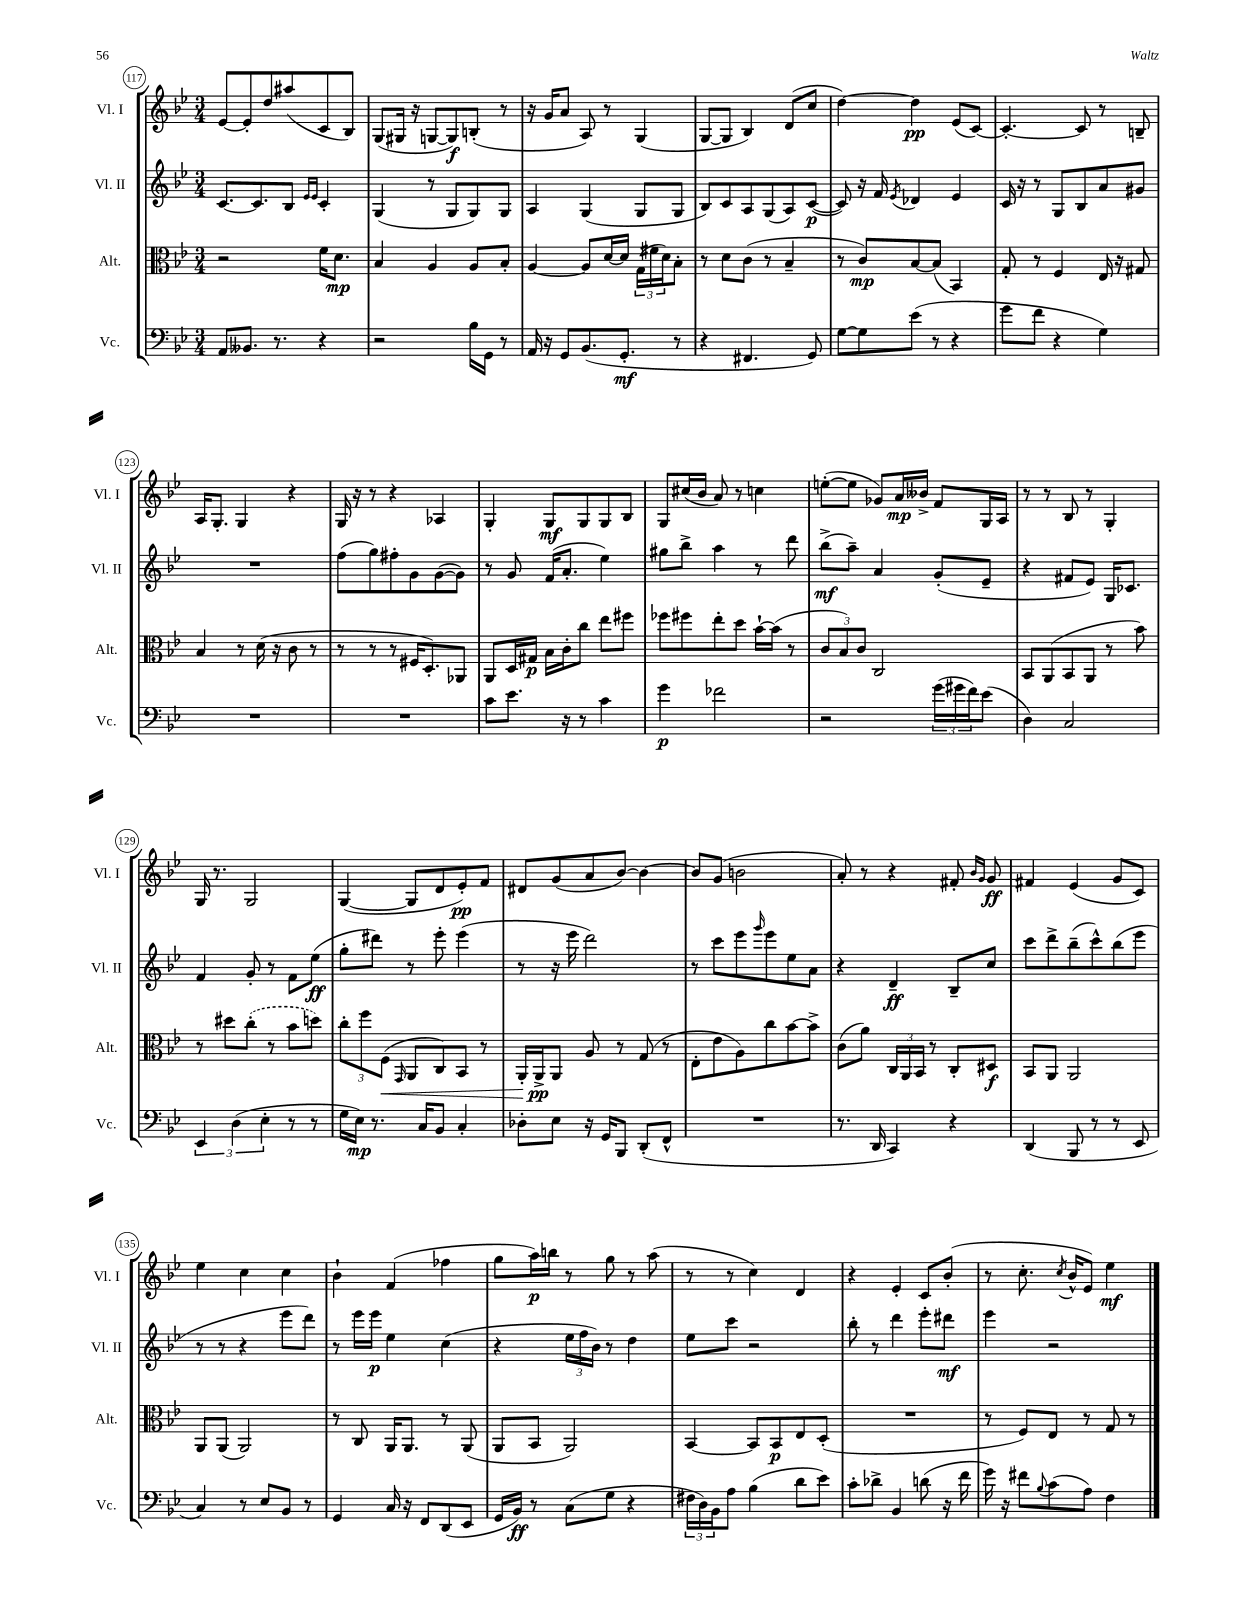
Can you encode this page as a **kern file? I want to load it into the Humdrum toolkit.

**kern	**kern	**kern	**kern
*staff4	*staff3	*staff2	*staff1
*clefF4	*clefC3	*clefG2	*clefG2
*k[b-e-]	*k[b-e-]	*k[b-e-]	*k[b-e-]
*M3/4	*M3/4	*M3/4	*M3/4
8AA/L	2r	[8.c/L	[8e-/L
8.BB--/J	.	.	8e-'/]
.	.	8.c/]	.
.	.	.	8dd/
8.r	.	.	.
.	.	8B-/J	(8aa#/
.	.	16qqe-/LL	.
.	.	16qqe-/JJ	.
4r	16f\LK	4c'/	8c/
.	8.d\J	.	.
.	.	.	8B-/J)
=	=	=	=
2r	4B-/	(4G/	(8G/L
.	.	.	16G#/Jk
.	.	.	16r
.	4A/	8r	[8G/L
.	.	8G/L	8G/])
16B-\LL	8A/L	8G/)	(8B'/J
16GG\JJ	.	.	.
8r	8B-'/J	8G/J	8r
=	=	=	=
16AA/	[4A/	4A/	16r
16r	.	.	16g/LK
8GG/L	.	.	8a/J
(8.BB-/	8A/]L	(4G/	8A/)
.	[16d/L	.	8r
8.GG'/J	16d/]JJ	.	.
.	(24G\LL	8G/L	(4G/
.	24f#\	.	.
.	24d\J)	.	.
8r	8B-'\J	8G/J	.
=	=	=	=
4r	8r	8B-/L)	[8G/L
.	8d\L	8c/	8G/]J
4.FF#/	(8c\J	8A/	4B-/)
.	8r	(8G/	.
.	4B-~/	8A/)	(8d/L
8GG/)	.	([8c/J	8cc/J
=	=	=	=
[8G\L	8r	8c/])	[4dd\)
8G\]	8c/L)	16r	.
.	.	16f/	.
.	.	8qe-/	.
(8e-\J	[8B-/	4d-/	4dd\]
8r	(8B-/]J	.	.
4r	4BB-/)	4e-/	(8e-/L
.	.	.	[8c/J)
=	=	=	=
8g\L	8G'/	16c/	4.c'/_
.	.	16r	.
8f\J	8r	8r	.
4r	4F/	8G/L	.
.	.	8B-/	8c/]
4G\)	16E-/	8a/	8r
.	16r	.	.
.	8G#/	8g#/J	8B~/
=	=	=	=
2.r	4B-/	2.r	16A/LK
.	.	.	8.G'/J
.	8r	.	4G/
.	(16d\	.	.
.	16r	.	.
.	8c\	.	4r
.	8r	.	.
=	=	=	=
2.r	8r	(8ff\L	16G/
.	.	.	16r
.	8r	8gg\)	8r
.	8r	8ff#'\	4r
.	16F#/LK	8g\	.
.	8.D'/)	.	.
.	.	([8g\	4A-/
.	8AA-/J	8g\]J)	.
=	=	=	=
8c\L	8AA/L	8r	4G'/
8.e-\J	16D/L	8g/	.
.	16G#/JJ	.	.
.	16B-\LL	(16f/LK	8G/L
16r	16c'\J	8.a'/J	.
8r	8cc\J	.	8G/
4c\	8ee-\L	4ee-\)	8G/
.	8ff#\J	.	8B-/J
=	=	=	=
4g\	8ff-\L	8gg#\L	8G/L
.	8ff#\	8bb-^\J	(16cc#/L
.	.	.	16b-/JJ
2f-\	8ee-'\	4aa\	8a/)
.	8dd\J	.	8r
.	[16b-`\LL	8r	4cc\
.	(16b-\]JJ	.	.
.	8r	8ddd\	.
=	=	=	=
2r	12c/L	(8bb-^\L	([8ee'\L
.	12B-/)	.	.
.	.	8aa~\J)	8ee\]J
.	12c/J	.	.
.	2C/	4a/	8g-/L)
.	.	.	16a/L
.	.	.	16b--^/JJ
(24g\LL	.	(8g'/L	8f/L
24g#\	.	.	.
24f\J)	.	.	.
(8e-\J	.	8e-~/J	16G/L
.	.	.	16A/JJ
=	=	=	=
4D\)	8BB-/L	4r	8r
.	(8AA/	.	8r
2C/	8BB-/	8f#/L	8B-/
.	8AA/J	8e-/J)	8r
.	8r	16G/LK	4G'/
.	.	8.c-/J	.
.	8b-\)	.	.
=	=	=	=
6EE-/	8r	4f/	16G/
.	.	.	8.r
.	8dd#\L	.	.
(6D\	.	.	.
.	(8cc'\J	8g'/	2G/
6E-'\	.	.	.
.	8r	8r	.
8r	8b-\L	8f\L	.
8r	8dd\J)	(8ee-\J	.
=	=	=	=
16G\LL	12cc'\L	8gg'\L	([4G/
16E-\JJ)	.	.	.
.	12ff\	.	.
8.r	.	8ddd#\J)	.
.	(12F\J	.	.
.	16qqGG/	.	.
.	8AA/L	8r	8G/]L
16C/LK	.	.	.
8BB-/J	8C/)	8eee-'\	8d/
4C'/	8BB-/J	(4eee-\	8e-'/)
.	8r	.	8f/J
=	=	=	=
8D-'\L	16AA'/LL	8r	8d#/L
.	16AA^/J	.	.
8E-\J	8AA/J	16r	(8g/
.	.	16eee-\	.
16r	8A/	2ddd\)	8a/
16GG/LK	.	.	.
8BBB-/J	8r	.	[8b-/J)
(8DD'/L	(8G/	.	4b-\_
8FF^^/J	8r	.	.
=	=	=	=
2.r	8E-'\L	8r	8b-/]L
.	8e-\	8ccc\L	(8g/J
.	8A\)	8eee-\	2b\
.	.	16qqggg/	.
.	8cc\	8eee-\	.
.	[8b-\	8ee-\	.
.	8b-^\]J	8a\J	.
=	=	=	=
8.r	(8c\L	4r	8a'/)
.	8a\J)	.	8r
16DD/	.	.	.
4CC/)	24C/LL	4d~/	4r
.	24AA/	.	.
.	24BB-/JJ	.	.
.	8r	.	.
4r	8C'/L	8B-~/L	8f#'/
.	.	.	16qqb-/LL
.	.	.	16qqg/JJ
.	8D#/J	8cc/J	8g/
=	=	=	=
(4DD/	8BB-/L	8ccc\L	4f#/
.	8AA/J	8ddd^\	.
8BBB-/	2AA/	(8bb-~\	(4e-/
8r	.	8ccc^^\)	.
8r	.	(8bb-\	8g/L
8EE-/	.	8eee-\J	8c/J)
=	=	=	=
4C/)	8AA/L	8r	4ee-\
.	(8AA/J	8r	.
8r	2AA/)	4r	4cc\
8E-/L	.	.	.
8BB-/J	.	8eee-\L	4cc\
8r	.	8ddd\J)	.
=	=	=	=
4GG/	8r	8r	4b-`\
.	8C/	16eee-\LL	.
.	.	16eee-\JJ	.
16C/	16AA/LK	4ee-\	(4f/
16r	8.AA/J	.	.
8FF/L	.	.	.
(8DD/	8r	(4cc\	4ff-\
8EE-/J	(8AA/	.	.
=	=	=	=
16GG/LL	8AA/L	4r	8gg\L
16BB-/JJ)	.	.	.
8r	8BB-/J	.	16aa\L)
.	.	.	16bb\JJ
(8C\L	2AA/)	24ee-\LL	8r
.	.	24ff\	.
.	.	24b-\JJ)	.
8G\J	.	8r	8gg\
4r	.	4dd\	8r
.	.	.	(8aa\
=	=	=	=
24F#\LL	[4BB-/	8ee-\L	8r
24D\)	.	.	.
24BB-\J	.	.	.
8A\J	.	8ccc\J	8r
(4B-\	8BB-/]L	2r	4cc\)
.	8BB-/	.	.
8d\L	8E-/	.	4d/
8e-\J)	(8D'/J	.	.
=	=	=	=
8c'\L	2.r	8bb-'\	4r
8d-^\J	.	8r	.
4BB-/	.	4ddd\	4e-'/
(8d\	.	8eee-'\L	8c/L
16r	.	8ddd#\J	(8b-'/J
16f\	.	.	.
=	=	=	=
16g\)	8r	4eee-\	8r
16r	.	.	.
8f#\L	8F/L)	.	8.cc'\
8qqB-/	.	.	.
(8c\	8E-/J	2r	.
.	.	.	8qcc/
.	.	.	16b-^^/LK
8A\J)	8r	.	8e-/J)
4F\	8G/	.	4ee-\
.	8r	.	.
==	==	==	==
*-	*-	*-	*-
